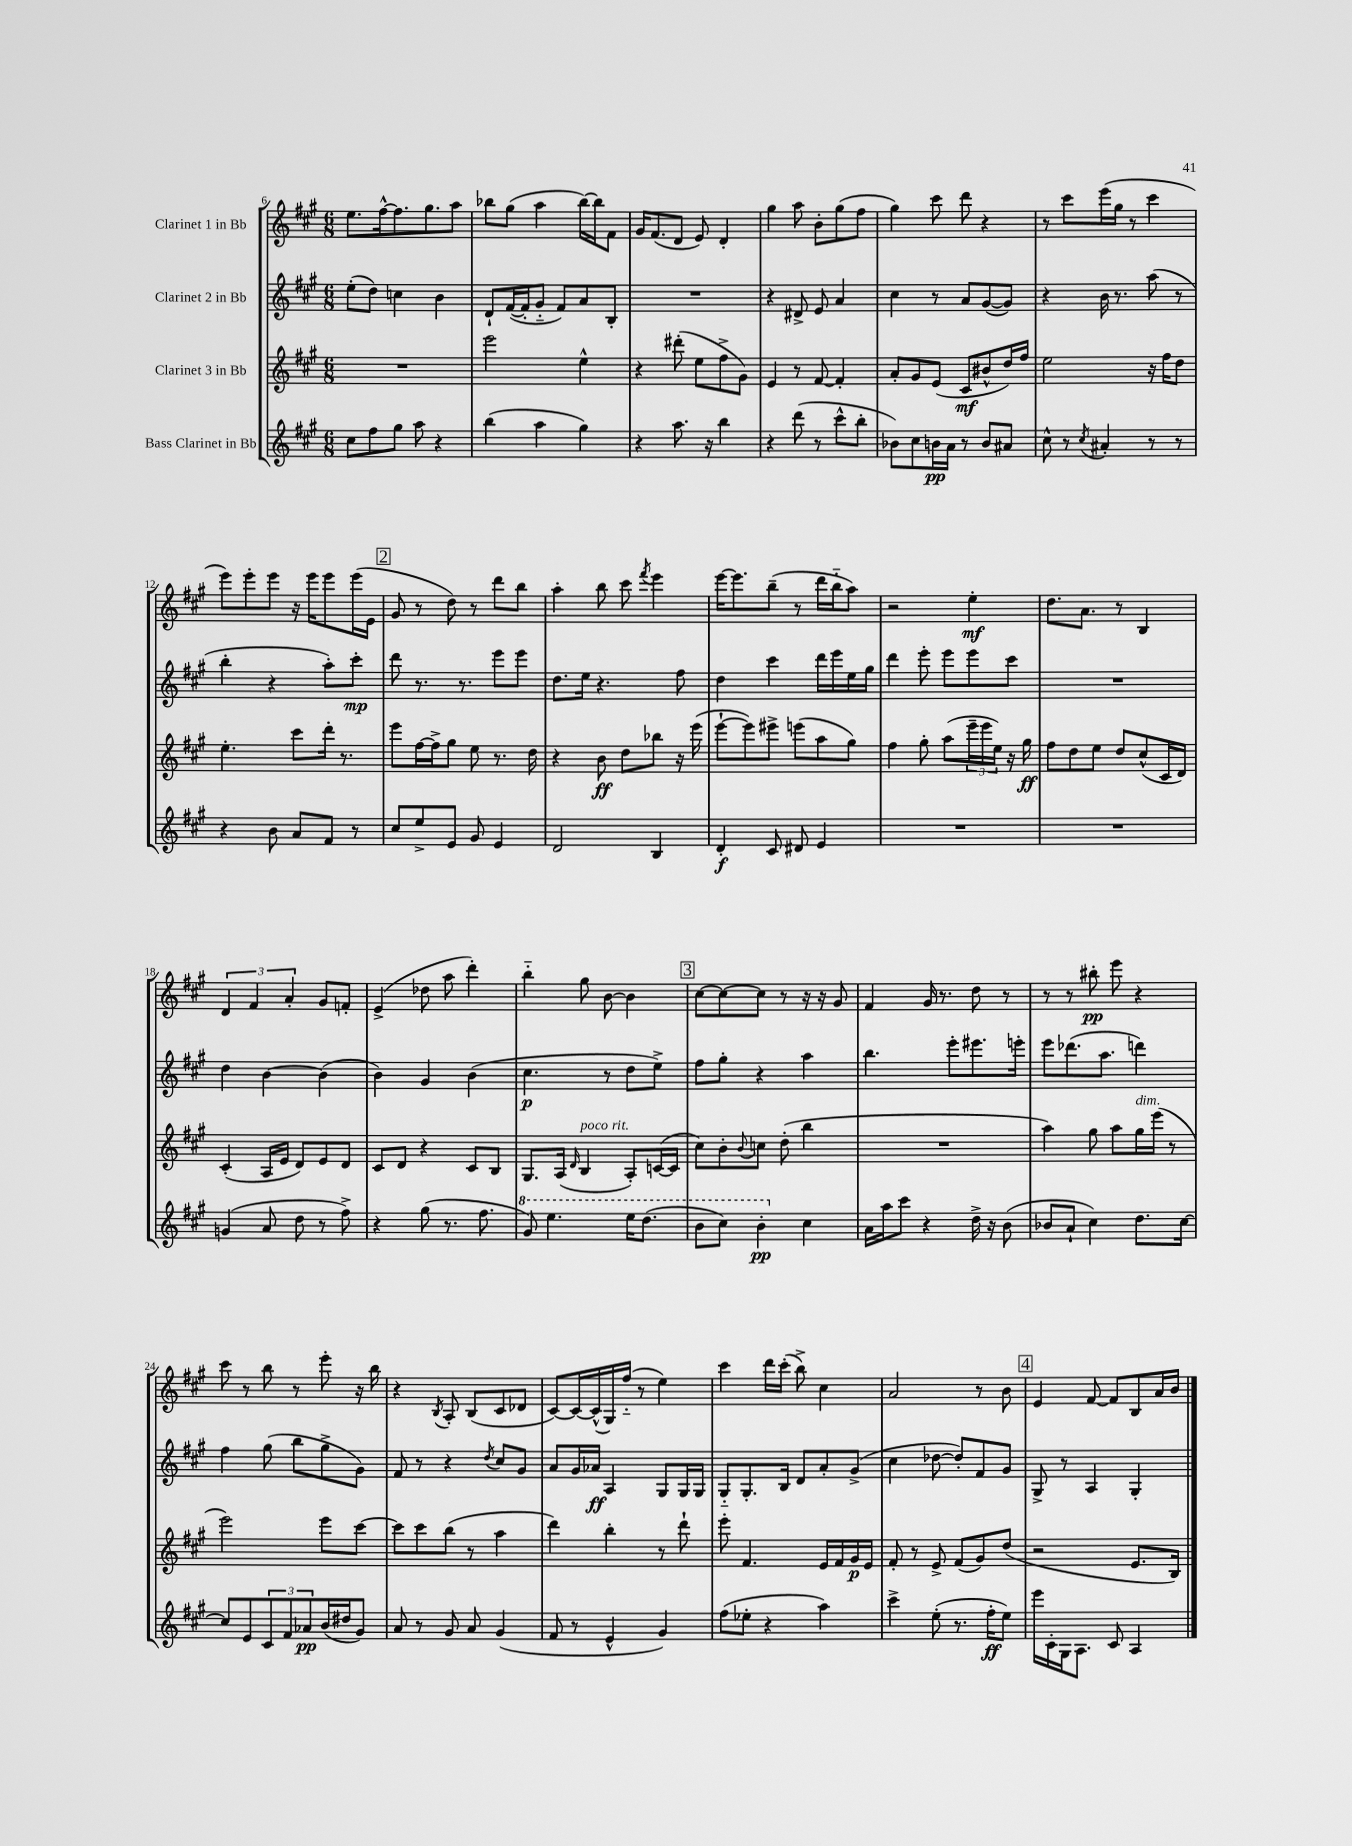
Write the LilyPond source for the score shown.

<<
\new StaffGroup <<
\new Staff = "s0" \with { instrumentName = "Clarinet 1 in Bb" } {
    \clef treble \key a \major \numericTimeSignature \time 6/8
    e''8. fis''16~-^ fis''8. gis''8. a''8 |
    bes''8 gis''8( a''4 bes''16~) bes''16 fis'8 |
    gis'16 fis'8.( d'8 e'8) d'4-. |
    gis''4 a''8 b'8-. gis''8( fis''8 |
    gis''4) cis'''8 d'''8 r4 |
    r8 cis'''8 e'''16( gis''16 r8 cis'''4 |
    e'''8) e'''8-. e'''8 r16 e'''16 e'''8 e'''16( e'16 |
    \mark \markup { \box "2" } gis'8 r8 d''8) r8 d'''8 b''8 |
    a''4-. b''8 cis'''8 \acciaccatura { fis'''8 } e'''4 |
    e'''16~ e'''8. b''8--( r8 d'''16 b''16-_ a''8) |
    r2 e''4-.\mf |
    d''8. a'8. r8 b4 |
    \tuplet 3/2 { d'4 fis'4 a'4-. } gis'8 f'8-. |
    e'4->( des''8 a''8 d'''4-.) |
    b''4-_ gis''8 b'8~ b'4 |
    \mark \markup { \box "3" } cis''8~ cis''8~ cis''8 r8 r16 r16 gis'8 |
    fis'4 gis'16 r8. d''8 r8 |
    r8 r8 bis''8-.\pp e'''8 r4 |
    cis'''8 r8 b''8 r8 e'''8-. r16 b''16 |
    r4 \acciaccatura { b8 } a8-. b8( cis'8 des'8 |
    cis'8~) cis'16~ cis'16-^( gis16) fis''16-_( r8 e''4) |
    cis'''4 d'''16 cis'''16-.( b''8->) cis''4 |
    a'2 r8 b'8 |
    \mark \markup { \box "4" } e'4 fis'8~ fis'8 b8 a'16 b'16 \bar "|." |
}
\new Staff = "s1" \with { instrumentName = "Clarinet 2 in Bb" } {
    \clef treble \key a \major \numericTimeSignature \time 6/8
    e''8-.( d''8) c''4 b'4 |
    d'8-! fis'16~( fis'16-. gis'8-_ fis'8) a'8 b8-. |
    R2. |
    r4 dis'8-> e'8 a'4 |
    cis''4 r8 a'8 gis'8~( gis'8) |
    r4 b'16 r8. a''8( r8 |
    b''4-. r4 a''8-.) cis'''8-.\mp |
    \mark \markup { \box "2" } d'''8 r8. r8. e'''8 e'''8 |
    d''8. e''16 r4. fis''8 |
    d''4 cis'''4 d'''16 e'''16 e''16 gis''16 |
    d'''4 e'''8-. e'''8 e'''8 cis'''8 |
    R2. |
    d''4 b'4~ b'4( |
    b'4) gis'4 b'4( |
    cis''4.\p r8 d''8 e''8->) |
    \mark \markup { \box "3" } fis''8 gis''8-. r4 a''4 |
    b''4. e'''8-. eis'''8. e'''16-. |
    e'''8 des'''8.( a''8. d'''4) |
    fis''4 gis''8( b''8 gis''8-> gis'8) |
    fis'8 r8 r4 \acciaccatura { d''8 } cis''8 gis'8 |
    a'8 gis'16 aes'16\ff a4 gis8 gis16 gis16 |
    gis8-_ gis8.-. b16 d'8 a'8-. gis'8->( |
    cis''4 des''8~ des''8-.) fis'8 gis'8 |
    \mark \markup { \box "4" } gis8-> r8 a4 gis4-. \bar "|." |
}
\new Staff = "s2" \with { instrumentName = "Clarinet 3 in Bb" } {
    \clef treble \key a \major \numericTimeSignature \time 6/8
    R2. |
    e'''2 e''4-^ |
    r4 dis'''8-.( e''8 fis''8-> gis'8) |
    e'4 r8 fis'8~ fis'4-. |
    a'8-. gis'8 e'8( cis'8\mf bis'8-^ d''16) fis''16 |
    e''2 r16 fis''16 d''8 |
    e''4.-. cis'''8 d'''16-. r8. |
    \mark \markup { \box "2" } e'''8 fis''16~ fis''16-> gis''8 e''8 r8. d''16 |
    r4 b'8\ff d''8 bes''8 r16 e'''16( |
    e'''8~-! e'''8) eis'''8-> e'''8( a''8 gis''8) |
    fis''4 gis''8-. a''8( \tuplet 3/2 { e'''16-- e'''16 e''16) } r16 gis''16\ff |
    fis''8 d''8 e''8 d''8 cis''8-^( cis'16 d'16) |
    cis'4-.( a16 e'16 d'8) e'8 d'8 |
    cis'8 d'8 r4 cis'8 b8 |
    gis8. a16( \grace { d'16 } b4^\markup { \italic "poco rit." } a8-.) c'16~( c'16 |
    \mark \markup { \box "3" } cis''8) b'8-. \appoggiatura { b'8 } c''8 d''8-.( b''4 |
    R2. |
    a''4) gis''8 a''8 gis''16^\markup { \italic "dim." } e'''16( r8 |
    e'''2) e'''8 cis'''8~ |
    cis'''8 cis'''8 b''8( r8 a''4 |
    d'''4) b''4-. r8 d'''8-! |
    e'''8-. fis'4. e'16 fis'16 gis'16\p e'16 |
    fis'8-. r8 e'8-> fis'8( gis'8) d''8( |
    \mark \markup { \box "4" } r2 e'8. b16) \bar "|." |
}
\new Staff = "s3" \with { instrumentName = "Bass Clarinet in Bb" } {
    \clef treble \key a \major \numericTimeSignature \time 6/8
    cis''8 fis''8 gis''8 a''8 r4 |
    b''4( a''4 gis''4) |
    r4 a''8. r16 b''4 |
    r4 d'''8( r8 cis'''8-^ b''8-. |
    bes'8) cis''8 b'16\pp a'16 r8 b'8 ais'8 |
    cis''8-^ r8 \acciaccatura { cis''8 } ais'4-. r8 r8 |
    r4 b'8 a'8 fis'8 r8 |
    \mark \markup { \box "2" } cis''8 e''8-> e'8 gis'8 e'4 |
    d'2 b4 |
    d'4-.\f cis'8 dis'8 e'4 |
    R2. |
    R2. |
    g'4( a'8 d''8 r8 fis''8->) |
    r4 gis''8( r8. fis''8. |
    \ottava #1 gis''8) e'''4. e'''16 d'''8.( |
    \mark \markup { \box "3" } b''8 cis'''8) b''4-.\pp \ottava #0 cis''4 |
    a'16 a''16 cis'''8 r4 d''16-> r16 b'8( |
    bes'8 a'8-! cis''4) d''8. cis''16~ |
    cis''8 e'8 \tuplet 3/2 { cis'8 fis'8 aes'8\pp } b'16( dis''16 gis'8) |
    a'8 r8 gis'8 a'8 gis'4( |
    fis'8 r8 e'4-^ gis'4) |
    fis''8( ees''8-. r4 a''4) |
    cis'''4-> e''8-.( r8. fis''16-.\ff e''8) |
    \mark \markup { \box "4" } e'''16 cis'16-. gis16 a8. cis'8 a4 \bar "|." |
}
>>
>>
\layout { \context { \Score currentBarNumber = #6 } }
